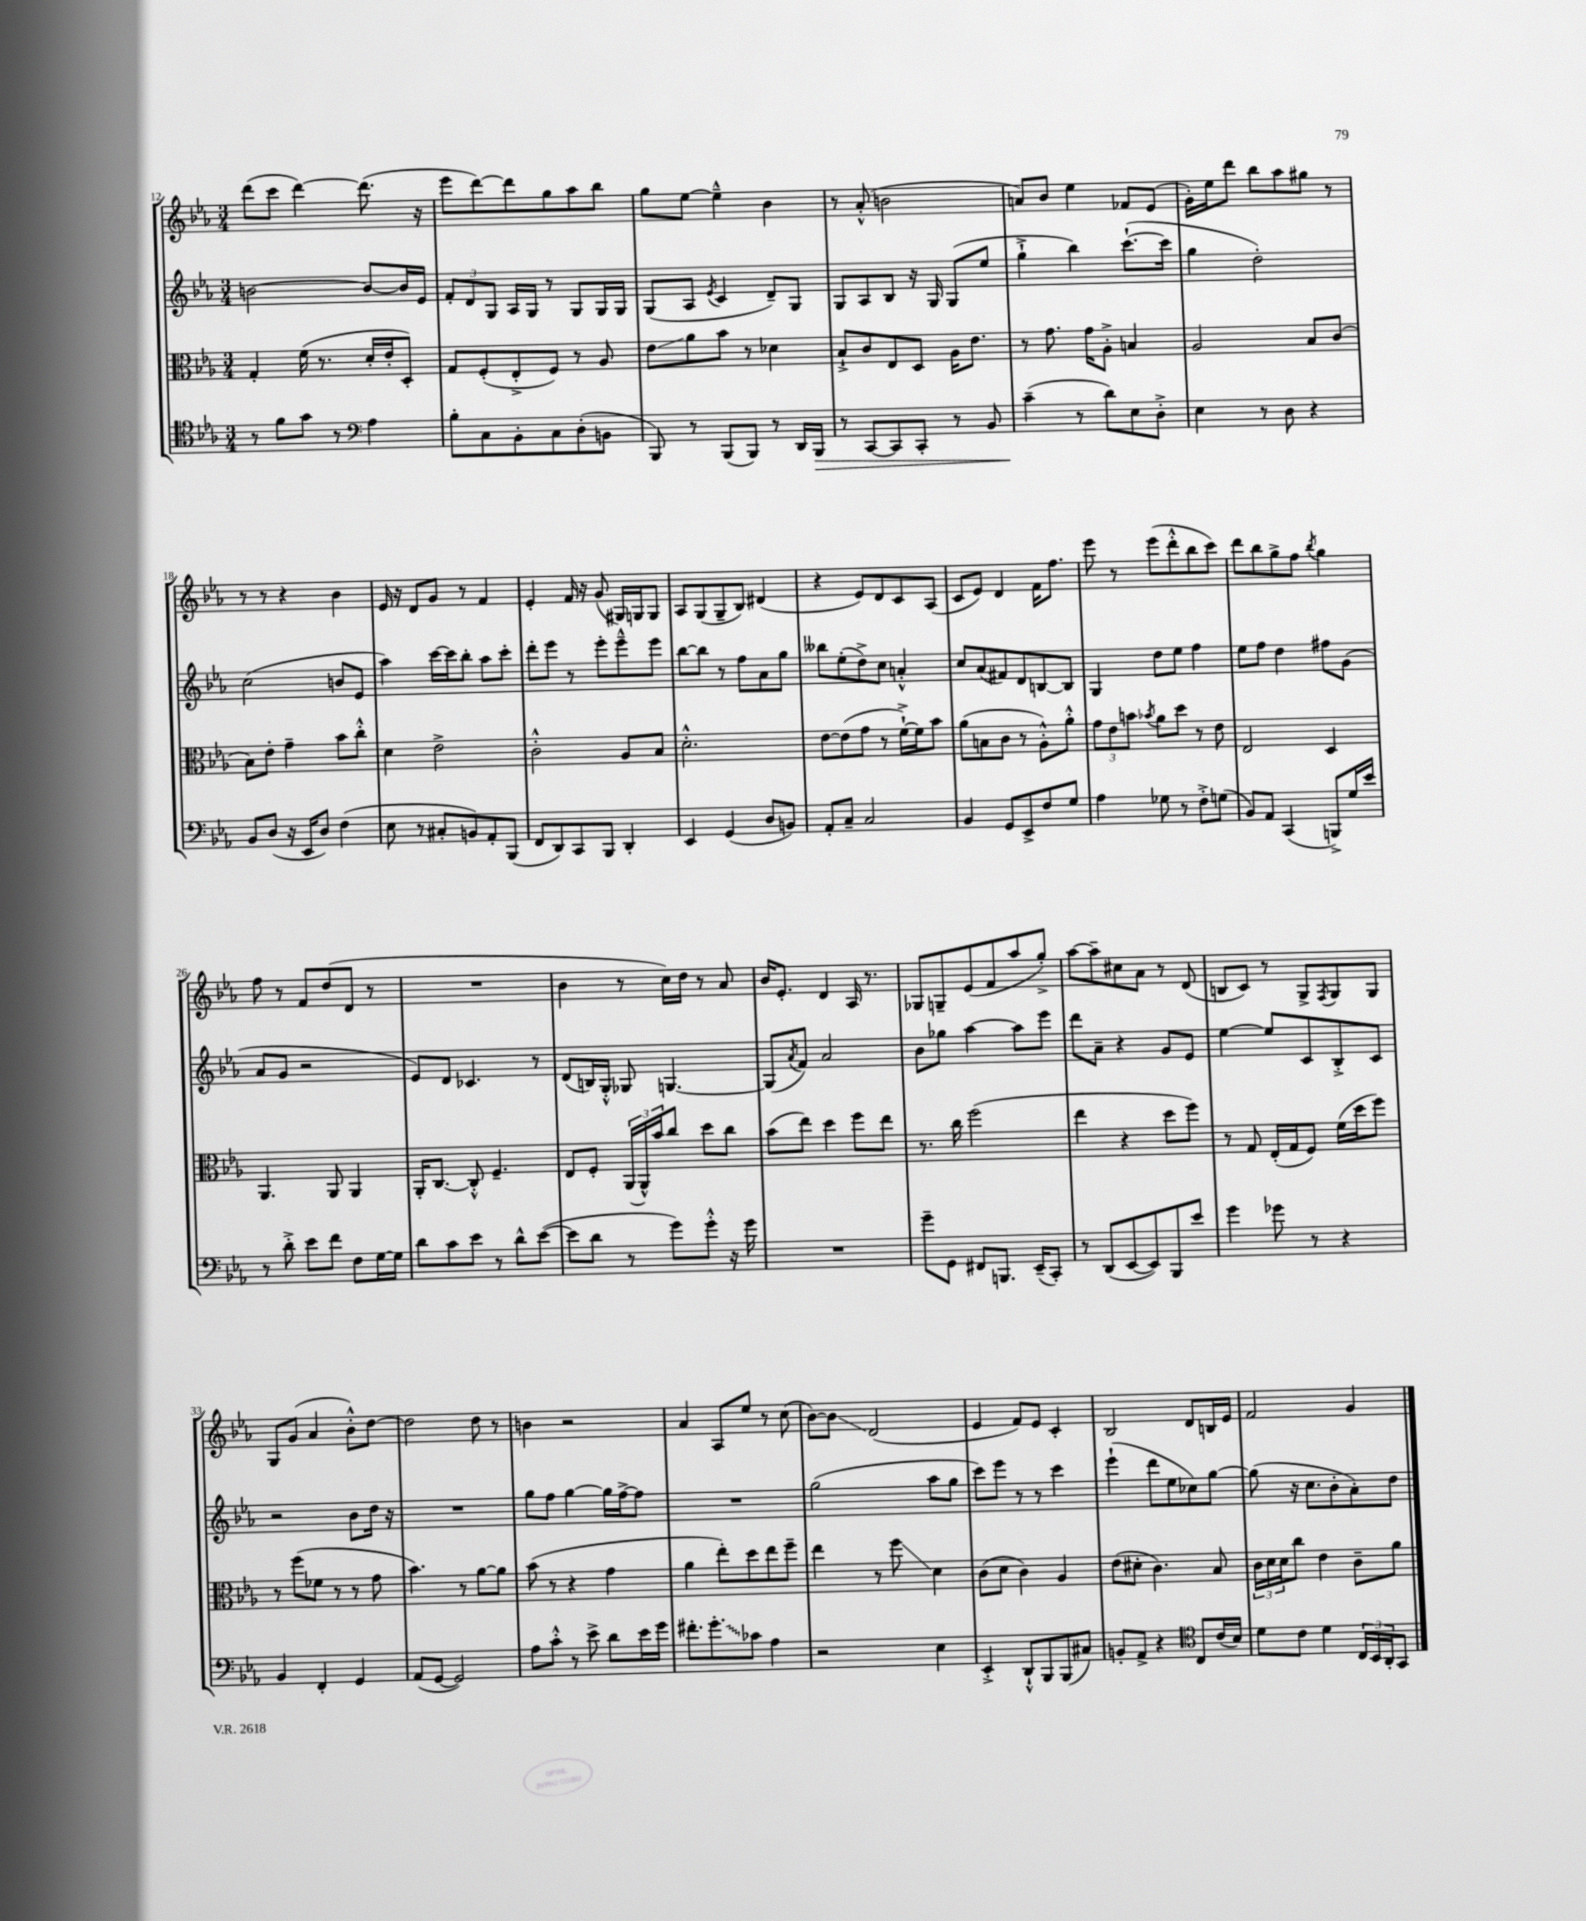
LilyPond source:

<<
\new StaffGroup <<
\new Staff = "s0" {
    \clef treble \key ees \major \numericTimeSignature \time 3/4
    d'''8( c'''8 d'''4~) d'''8.( r16 |
    ees'''8 d'''8~) d'''8 g''8 aes''8 bes''8 |
    g''8 ees''8~ ees''4---^ bes'4 |
    r8 aes'8-.-^( b'2 |
    a'8) bes'8 ees''4 fes'8 ees'8( |
    g'16-.) ees''16 d'''8 bes''8 aes''8 gis''8 r8 |
    r8 r8 r4 bes'4 |
    ees'16 r16 d'8 g'8 r8 f'4 |
    ees'4-. f'16 r16 g'8( gis16) g16 g8 |
    aes8 g8( g8-- bes8) dis'4( |
    r4 ees'8) d'8 c'8 aes8( |
    c'8 ees'8) d'4 f'16 f''8. |
    ees'''8 r8 ees'''8( d'''8-.-^ bes''8 c'''8) |
    d'''8 bes''8 g''8-> f''8 \acciaccatura { bes''8 } g''4 |
    f''8 r8 f'8 d''8( d'8 r8 |
    R2. |
    bes'4 r8 c''16) d''16 r8 aes'8 |
    bes'16 ees'8.-. d'4 aes16 r8. |
    ges8 g8-- ees'8( f'8 aes''8 g''8-.->) |
    aes''8~ aes''8-- cis''8 aes'8 r8 d'8( |
    b8 c'8) r8 g8-> \acciaccatura { f8 } g8 g8 |
    g8 g'8( aes'4 bes'8-.-^) d''8~ |
    d''2 d''8 r8 |
    b'4 r2 |
    aes'4 aes8 ees''8 r8 c''8( |
    bes'8~) bes'8\glissando d'2( |
    ees'4 f'8) ees'8 c'4-. |
    bes2 d'8 b16 ees'16 |
    f'2 g'4 \bar "|." |
}
\new Staff = "s1" {
    \clef treble \key ees \major \numericTimeSignature \time 3/4
    b'2~ b'8~ b'16 ees'16 |
    \tuplet 3/2 { f'8-. d'8 g8 } aes16 g16 r8 g8 g16 g16 |
    g8( aes8 \acciaccatura { ees'8 } c'4 d'8--) g8 |
    g8 aes8 bes8 r16 g16 g8( ees''8 |
    g''4-!-> bes''4) c'''8.~-!( c'''16 |
    g''4 d''2-.) |
    c''2( b'8 ees'8 |
    aes''4) c'''16~ c'''16 bes''8-. aes''8 c'''8-. |
    d'''8-. ees'''8 r8 ees'''8-. ees'''8---^ ees'''8 |
    bes''8~ bes''8 r8 f''8 aes'8 g''8 |
    beses''8 ees''8-.( d''8->) c''8 a'4-.-^ |
    c''8 aes'8( fis'8) d'8 b8~ b8 |
    g4 d''8 ees''8 f''4 |
    ees''8 f''8 d''4 fis''8 g'8( |
    aes'8 g'8 r2 |
    ees'8) d'8 ces'4. r8 |
    d'8( b16) g16-.-^ ges8 g4.~ |
    g8( \acciaccatura { aes'8 } f'8) aes'2 |
    bes'8 ges''8 aes''4~ aes''8 ees'''8 |
    d'''8 aes'8-- r4 g'8 ees'8 |
    ees''4~ ees''8 c'8 bes8-.-> c'8 |
    r2 bes'8 d''16 r16 |
    R2. |
    g''8 f''8 g''4~ g''16 f''16~-> f''8 |
    R2. |
    g''2( aes''8 g''8 |
    c'''8) ees'''8 r8 r8 c'''4 |
    ees'''4-!( d'''8 ees''8 ces''8) g''8~ |
    g''8( r16 c''8. bes'8-. aes'8-.) d''8 \bar "|." |
}
\new Staff = "s2" {
    \clef alto \key ees \major \numericTimeSignature \time 3/4
    g4-. f'16( r8. d'16-. ees'16-. d8-.) |
    g8 f8-.( ees8-.-> f8) r8 aes8 |
    ees'8\glissando aes'8 bes'8 r8 des'4 |
    bes8-!-> c'8 ees8 d8 aes16 ees'8. |
    r8 g'8. g'16 aes8-.-> b4 |
    aes2 bes8 c'8( |
    bes8) ees'8-. g'4-- bes'8 c''8-.-^ |
    d'4 ees'2-> |
    c'2-.-^ aes8 bes8 |
    d'2.-.-^ |
    ees'8~ ees'8( g'8 r8 f'16~-!->) f'16 bes'8 |
    aes'8( b8 c'8 r8 aes8-.-^) aes'8-.-^ |
    \tuplet 3/2 { g'8 ees'8 b'8 } \acciaccatura { bes'8 } aes'8 d''8 r8 ees'8 |
    ees2 d4 |
    aes,4. aes,8 aes,4 |
    aes,16-. c8.~ c8-.-^ f4.-- |
    ees8 f8-. \tuplet 3/2 { aes,16( aes,16-^) bes'16 } c''8 d''8 c''8 |
    bes'8( ees''8) d''4 f''8 ees''8 |
    r8. c''16 f''2( |
    ees''4 r4 d''8 f''8) |
    r8 g8 ees16-.( g16 f8) f'16( d''16 f''8) |
    r8 f''8( fes'8 r8 r8 g'8 |
    bes'4.) r8 aes'8~ aes'8 |
    bes'8( r8 r4 g'4 |
    aes'4 ees''8-.) d''8 ees''8 f''8-- |
    ees''4 r8 f''8\glissando d'4 |
    c'8( d'8 c'4) aes4 |
    ees'8( dis'8-. c'4.) bes8 |
    \tuplet 3/2 { c'16 d'16 d'16 } c''8 ees'4 c'8-- aes'8 \bar "|." |
}
\new Staff = "s3" {
    \clef tenor \key ees \major \numericTimeSignature \time 3/4
    r8 f'8 g'8 r8 \clef bass aes4 |
    bes8-. c8 bes,8-. c8 d8-.( b,8 |
    bes,,8) r8 bes,,8( bes,,8) r8 d,16 bes,,16\> |
    r8 c,8~ c,8 c,8-. r8 bes,8 |
    c'4--\!( r8 d'8) ees8 d8-.-> |
    ees4 r8 d8 r4 |
    bes,8 d8( r16 ees,16 d8) f4( |
    ees8 r8 cis8-. b,8) aes,8-. bes,,8( |
    f,8 d,8) c,8 bes,,8 d,4-. |
    ees,4 g,4( d8 b,8) |
    aes,8-. c8-- c2 |
    bes,4 g,8 ees,8-> f8 g8 |
    aes4 ges8 r8 f8-.-> g8( |
    bes,8) aes,8 c,4( b,,8->) g16 ees'16 |
    r8 d'8-.-> ees'8 f'8 f8 g16~ g16 |
    d'8 c'8 ees'8 r8 d'8-^ ees'8~( |
    ees'8 d'8 r8 g'8) g'8-.-^ r16 g'16 |
    R2. |
    g'8-- g,8 fis,8 b,,8. ees,16--( c,8-.) |
    r8 d,8( ees,8~ ees,8) bes,,8 ees'8 |
    g'4 ges'8 r8 r4 |
    bes,4 f,4-. g,4 |
    aes,8( g,8~ g,2) |
    aes8 c'8-.-^ r8 ees'8-> d'8 ees'16 g'16 |
    fis'8.-. \once \override Glissando.style = #'zigzag g'8.-.\glissando ces'8 aes4 |
    r2 ees4 |
    ees,4-.-> d,8-!-^ bes,,8 bes,,8( cis8) |
    b,8-. aes,8-> r4 \clef tenor c8 c'16( bes16) |
    d'8 c'8 d'4 \tuplet 3/2 { c16 bes,16 aes,16-. } g,8 \bar "|." |
}
>>
>>
\layout { \context { \Score currentBarNumber = #12 } }
